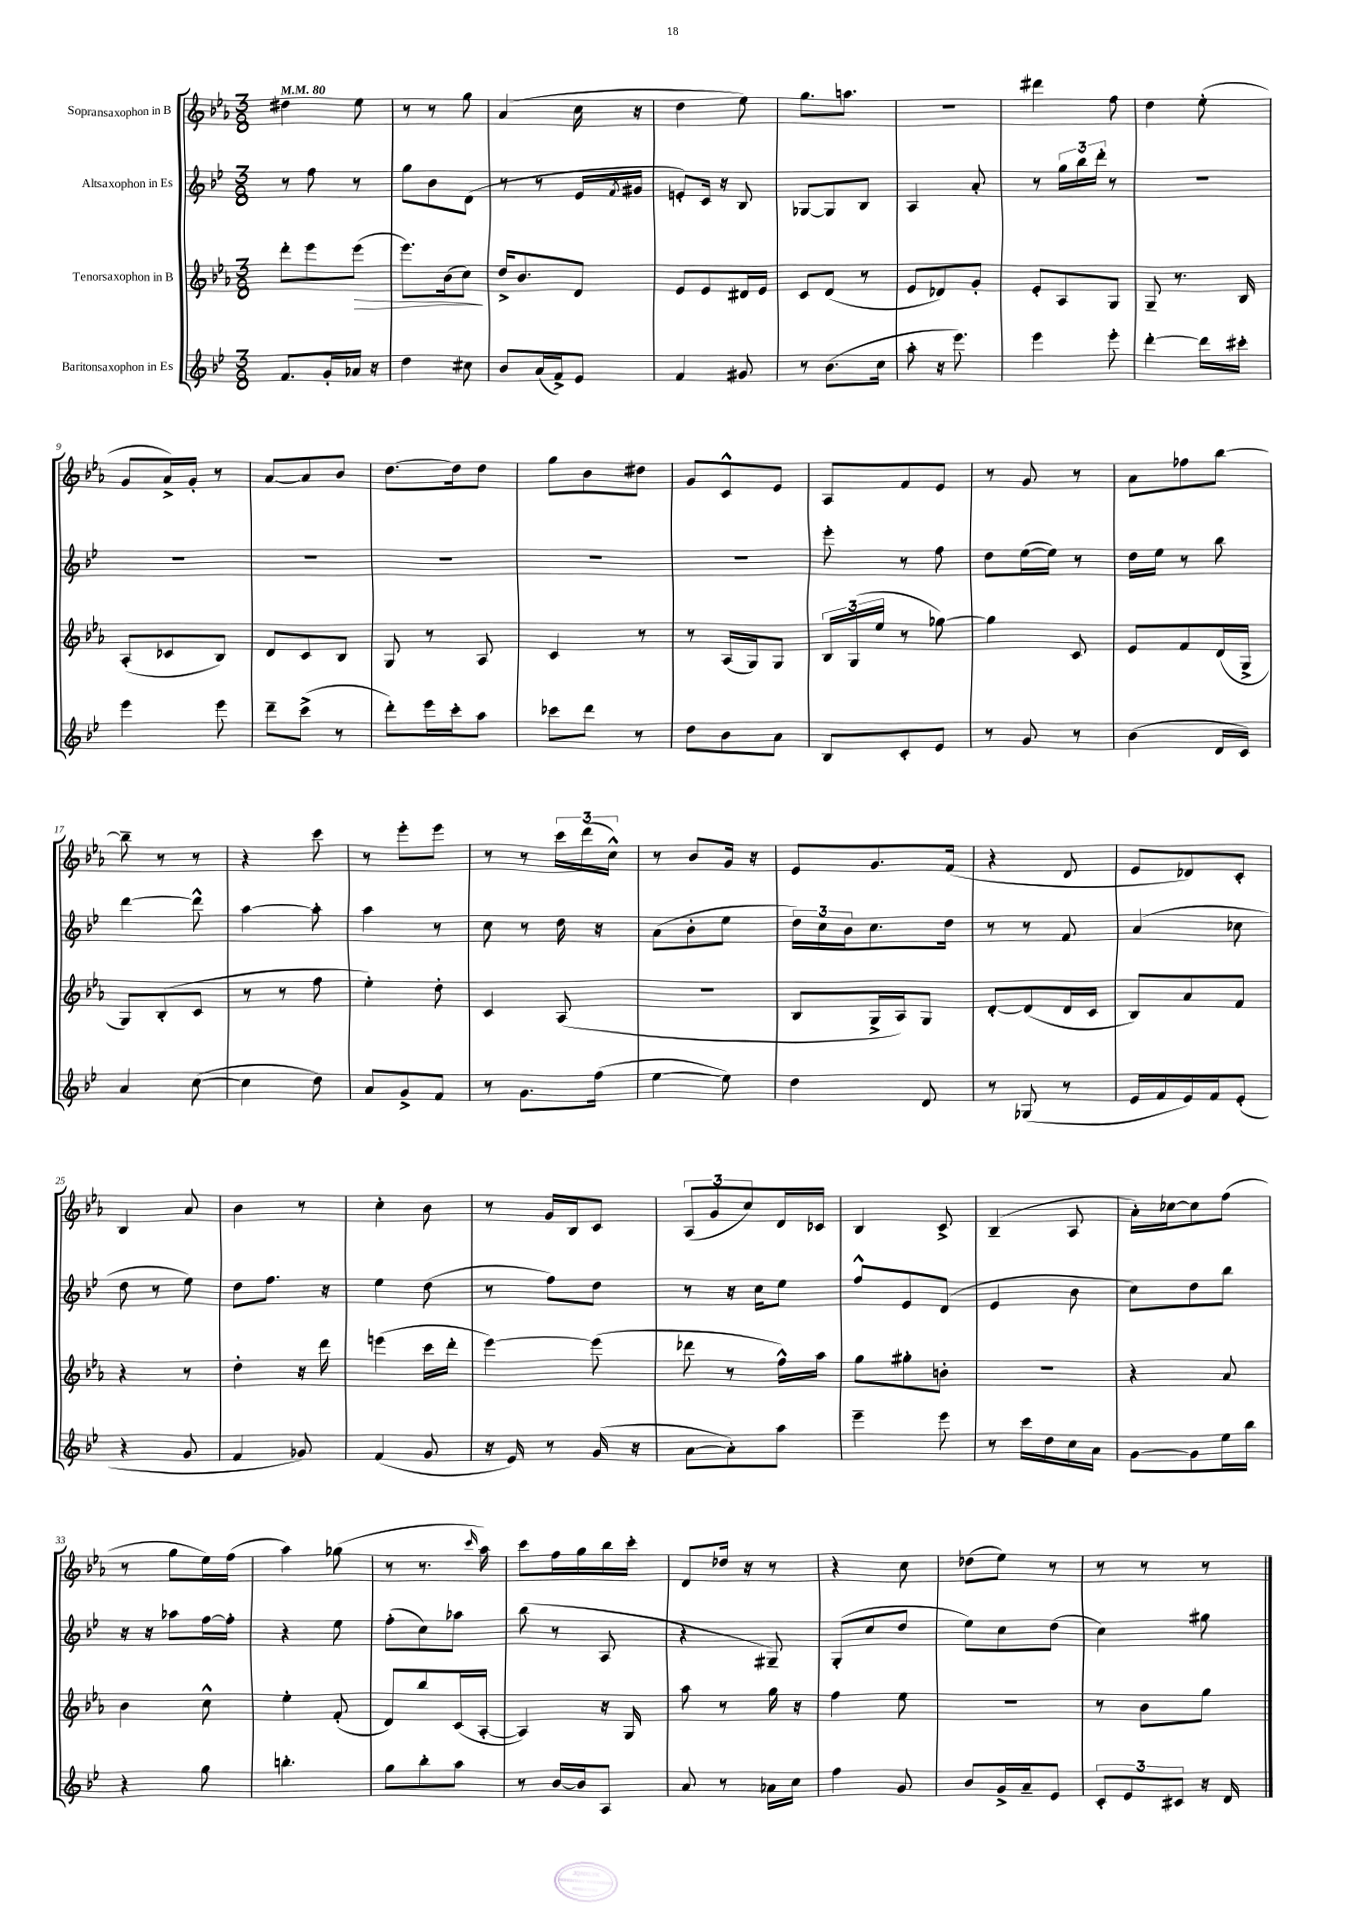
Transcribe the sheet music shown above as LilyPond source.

<<
\new StaffGroup <<
\new Staff = "s0" \with { instrumentName = "Sopransaxophon in B" } {
    \clef treble \key ees \major \numericTimeSignature \time 3/8 \tempo 4 = 80
    dis''4 ees''8 |
    r8 r8 g''8 |
    aes'4( c''16 r16 |
    d''4 ees''8) |
    g''8. a''8. |
    r4. |
    dis'''4 f''8 |
    d''4 ees''8-.( |
    g'8 aes'16->) g'16-. r8 |
    aes'8~ aes'8 bes'8 |
    d''8.~ d''16 d''8 |
    g''8 bes'8 dis''8 |
    g'8 c'8-^ ees'8 |
    aes8 f'8 ees'8 |
    r8 g'8 r8 |
    aes'8 fes''8 bes''8~ |
    bes''8-- r8 r8 |
    r4 c'''8 |
    r8 ees'''8-. ees'''8 |
    r8 r8 \tuplet 3/2 { c'''16 d'''16( c''16-^) } |
    r8 bes'8 g'16 r16 |
    ees'8 g'8. f'16( |
    r4 d'8 |
    ees'8 des'8) c'8-. |
    bes4 aes'8 |
    bes'4 r8 |
    c''4-. bes'8 |
    r8 g'16 bes16 c'8 |
    \tuplet 3/2 { aes8( g'8 c''8) } d'16 ces'16 |
    bes4 c'8-> |
    bes4--( aes8 |
    aes'16-.) ces''16~ ces''8 f''8( |
    r8 g''8 ees''16) f''16( |
    aes''4) ges''8( |
    r8 r8. \grace { c'''16 } aes''16) |
    c'''8 f''16 g''16 bes''16 c'''16-. |
    d'8 des''16 r16 r8 |
    r4 c''8 |
    des''8( ees''8) r8 |
    r8 r8 r8 \bar "|." |
}
\new Staff = "s1" \with { instrumentName = "Altsaxophon in Es" } {
    \clef treble \key bes \major \numericTimeSignature \time 3/8
    r8 f''8 r8 |
    g''8 bes'8 d'8( |
    r8 r8 ees'16 \acciaccatura { f'8 } gis'16 |
    e'8-.) c'16 r16 bes8 |
    ges8~ ges8 bes8 |
    a4 a'8-. |
    r8 \tuplet 3/2 { g''16 bes''16 d'''16-. } r8 |
    R4. |
    R4. |
    R4. |
    R4. |
    R4. |
    R4. |
    ees'''8-. r8 f''8 |
    d''8 ees''16~( ees''16) r8 |
    d''16 ees''16 r8 bes''8 |
    d'''4~ d'''8-^ |
    a''4~ a''8-. |
    a''4 r8 |
    c''8 r8 d''16 r16 |
    a'8( bes'8-. ees''8 |
    \tuplet 3/2 { d''16) c''16 bes'16 } c''8. d''16 |
    r8 r8 f'8 |
    a'4( ces''8 |
    d''8 r8 ees''8) |
    d''8 f''8. r16 |
    ees''4 d''8( |
    r8 f''8) d''8 |
    r8 r16 c''16 ees''8 |
    f''8-^ ees'8 d'8( |
    ees'4 bes'8 |
    c''8) d''8 bes''8 |
    r16 r16 aes''8 f''16~ f''16-. |
    r4 ees''8 |
    f''8-.( c''8) aes''8 |
    bes''8( r8 a8 |
    r4 gis8--) |
    g8-.( c''8 d''8 |
    ees''8) c''8 d''8( |
    c''4) gis''8 \bar "|." |
}
\new Staff = "s2" \with { instrumentName = "Tenorsaxophon in B" } {
    \clef treble \key ees \major \numericTimeSignature \time 3/8
    d'''8-. ees'''8 ees'''8\>( |
    ees'''8.) bes'16( c''8\!) |
    d''16-> bes'8. d'8 |
    ees'8 ees'8 dis'16 ees'16 |
    c'8 d'8( r8 |
    ees'8 des'8) g'8-. |
    ees'8-. aes8 g8 |
    g8-- r8. bes16 |
    aes8-.( ces'8 bes8) |
    d'8 c'8 bes8 |
    g8 r8 aes8 |
    c'4 r8 |
    r8 aes16( g16) g8 |
    \tuplet 3/2 { bes16 g16( ees''16 } r8 ges''8~) |
    ges''4 c'8 |
    ees'8 f'8 d'16( g16-> |
    g8) bes8-.( c'8 |
    r8 r8 f''8 |
    ees''4-.) d''8-. |
    c'4 aes8( |
    R4. |
    bes8 g16-> aes16) g8 |
    d'8~-. d'8( d'16 c'16 |
    bes8) aes'8 f'8 |
    r4 r8 |
    d''4-. r16 d'''16 |
    e'''4( c'''16 d'''16-. |
    ees'''4~) ees'''8( |
    des'''8 r8 f''16-^) aes''16 |
    g''8 gis''8-. b'8-. |
    R4. |
    r4 aes'8 |
    bes'4 c''8-^ |
    ees''4-. f'8-.( |
    d'8) bes''8 c'16( aes16~-. |
    aes4) r16 g16 |
    aes''8 r8 g''16 r16 |
    f''4 ees''8 |
    R4. |
    r8 bes'8 g''8 \bar "|." |
}
\new Staff = "s3" \with { instrumentName = "Baritonsaxophon in Es" } {
    \clef treble \key bes \major \numericTimeSignature \time 3/8
    f'8. g'16-. aes'16 r16 |
    d''4 cis''8 |
    bes'8 a'16( f'16->) ees'8 |
    f'4 gis'8 |
    r8 bes'8.( c''16 |
    a''8-. r16 ees'''8.) |
    ees'''4 ees'''8-. |
    d'''4~-. d'''16 cis'''16-. |
    ees'''4 ees'''8 |
    d'''8-- c'''8->( r8 |
    d'''8-.) ees'''16 c'''16-. a''8 |
    ces'''8 d'''8 r8 |
    d''8 bes'8 a'8 |
    bes8 c'8-. ees'8 |
    r8 g'8 r8 |
    bes'4( d'16 c'16) |
    a'4 c''8~( |
    c''4 d''8) |
    a'8 g'8-> f'8 |
    r8 g'8. f''16( |
    ees''4~ ees''8) |
    d''4 d'8 |
    r8 ges8( r8 |
    ees'16 f'16 ees'16) f'16 ees'8-.( |
    r4 g'8 |
    f'4 ges'8) |
    f'4( g'8 |
    r16 ees'16) r8 g'16( r16 |
    a'8~ a'8-.) a''8 |
    ees'''4-- ees'''8 |
    r8 c'''16 d''16 c''16 a'16 |
    g'8~ g'8 ees''16 bes''16 |
    r4 g''8 |
    b''4.-. |
    g''8 bes''8-. a''8 |
    r8 bes'16~ bes'16 a8 |
    a'8 r8 aes'16 c''16 |
    f''4 g'8 |
    bes'8 g'16-> a'16-- ees'8 |
    \tuplet 3/2 { c'8-. ees'8 cis'8 } r16 d'16 \bar "|." |
}
>>
>>
